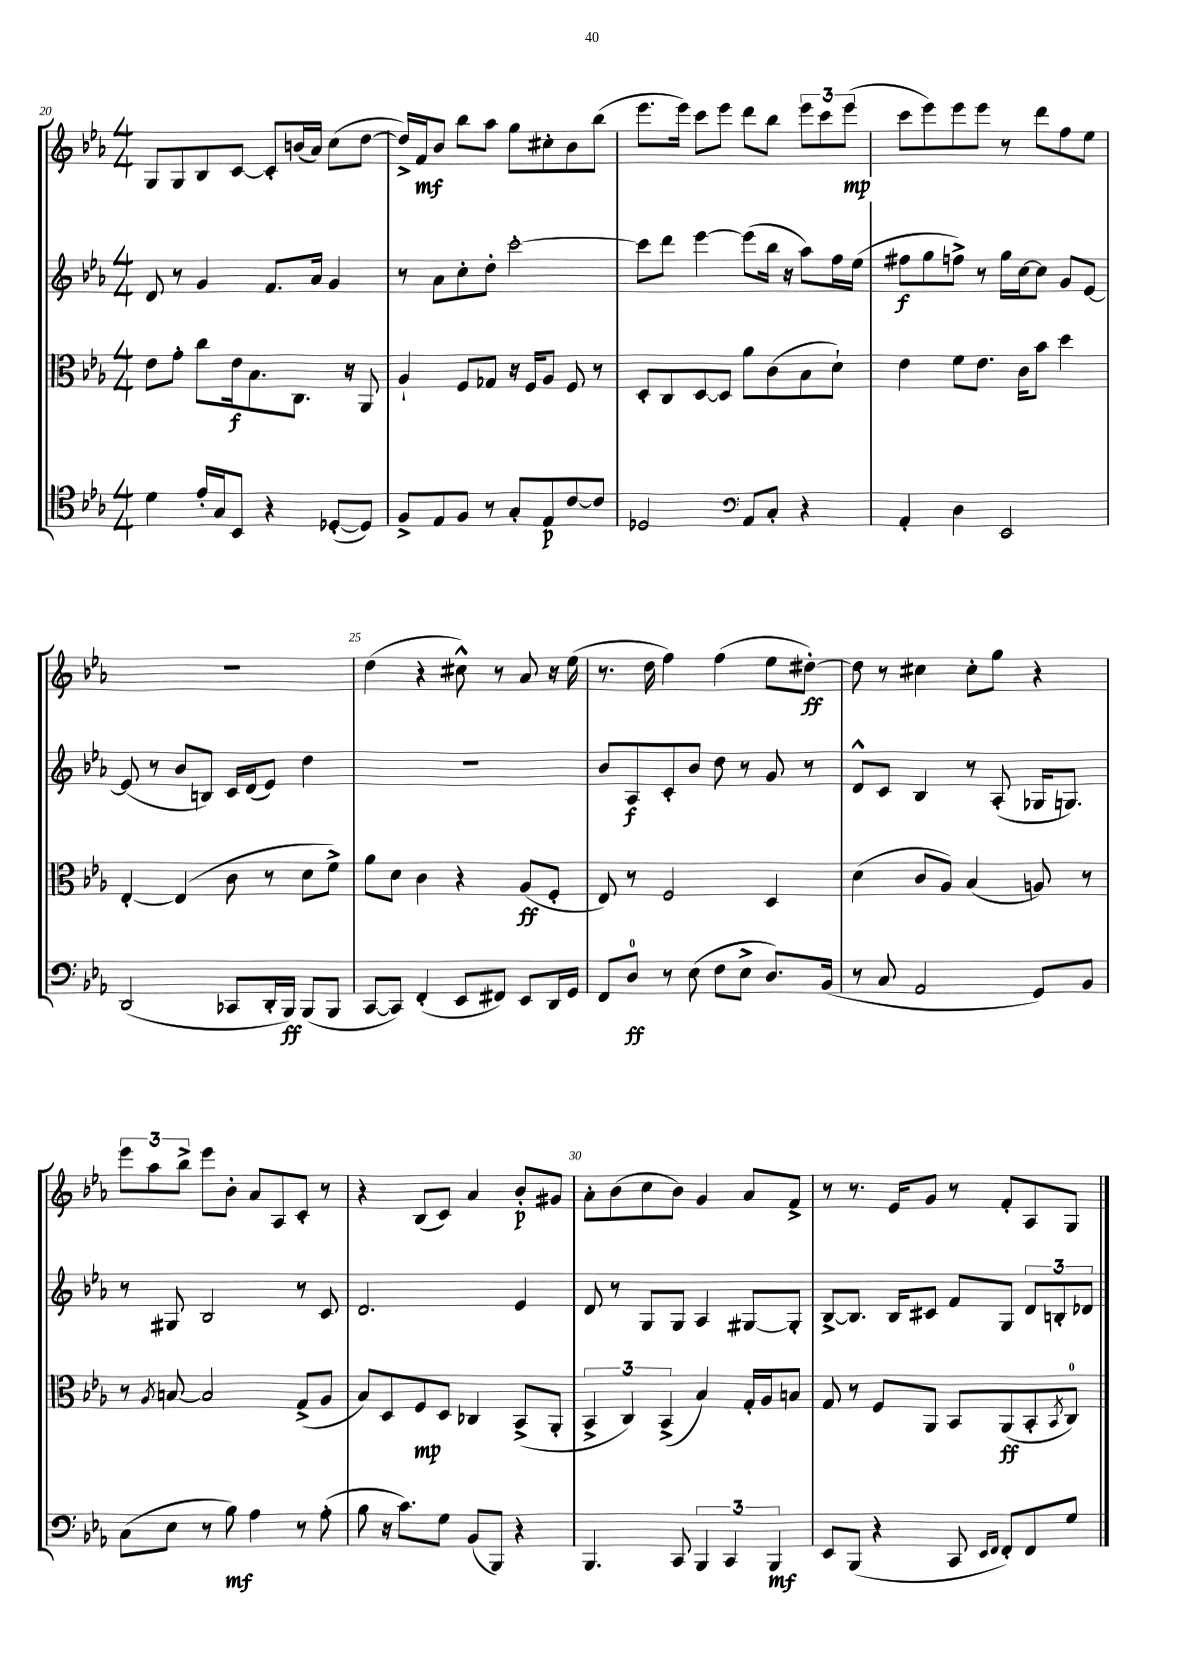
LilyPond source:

<<
\new StaffGroup <<
\new Staff = "s0" {
    \clef treble \key ees \major \numericTimeSignature \time 4/4
    g8 g8 bes8 c'8~ c'8-. b'16( aes'16) c''8( d''8~ |
    d''16->) f'16\mf bes'8 bes''8 aes''8 g''8 cis''8-. bes'8 bes''8( |
    ees'''8. ees'''16) c'''8 ees'''8 d'''8 bes''8 \tuplet 3/2 { ees'''8 c'''8 ees'''8\mp( } |
    c'''8 ees'''8) ees'''8 ees'''8 r8 d'''8 f''8 ees''8 |
    R1 |
    d''4( r4 cis''8-^) r8 aes'8 r16 ees''16( |
    r8. d''16 f''4) f''4( ees''8 dis''8~-.\ff) |
    dis''8 r8 cis''4 cis''8-. g''8 r4 |
    \tuplet 3/2 { ees'''8 aes''8 bes''8-> } ees'''8 bes'8-. aes'8 aes8 c'8-. r8 |
    r4 bes8( c'8) aes'4 bes'8-.\p gis'8 |
    aes'8-. bes'8( c''8 bes'8) g'4 aes'8 f'8-> |
    r8 r8. ees'16 g'8 r8 f'8-. aes8 g8 \bar "|." |
}
\new Staff = "s1" {
    \clef treble \key ees \major \numericTimeSignature \time 4/4
    d'8 r8 g'4 f'8. aes'16 g'4 |
    r8 aes'8 c''8-. d''8-. c'''2~-. |
    c'''8 d'''8 ees'''4~ ees'''8( bes''16 r16 aes''8) f''16 ees''16( |
    fis''8\f g''8 f''8->) r8 g''16 c''16~ c''8 g'8 ees'8~ |
    ees'8( r8 bes'8 b8) c'16 d'16( ees'8) d''4 |
    r1 |
    bes'8 aes8\f c'8-. bes'8 d''8 r8 g'8 r8 |
    d'8-^ c'8 bes4 r8 aes8-.( ges16 g8.) |
    r8 gis8 bes2 r8 c'8 |
    d'2. ees'4 |
    d'8 r8 g8 g8 aes4 gis8~ gis8-. |
    bes8~-> bes8. bes16 cis'8 f'8 g8 \tuplet 3/2 { d'8 b8-. des'8 } \bar "|." |
}
\new Staff = "s2" {
    \clef alto \key ees \major \numericTimeSignature \time 4/4
    ees'8 g'8-. c''8 ees'16\f bes8. c8. r16 aes,8 |
    aes4-! f8 ges8 r16 f16 aes8 f8 r8 |
    d8-. c8 d8~ d8 aes'8 c'8( bes8 d'8-!) |
    ees'4 f'8 ees'8. c'16 bes'8 d''4 |
    ees4~-. ees4( c'8 r8 d'8 f'8->) |
    aes'8 d'8 c'4 r4 aes8\ff( f8-. |
    ees8) r8 f2 d4 |
    d'4( c'8 aes8) bes4( a8) r8 |
    r8 \acciaccatura { aes8 } b8~ b2 g8->( aes8 |
    bes8) d8 f8\mp d8 ces4 bes,8->( aes,8-. |
    \tuplet 3/2 { bes,4-> c4) bes,4->( } bes4) g16-. aes16 b8 |
    g8 r8 f8 aes,8 bes,8 aes,8\ff( bes,8-. \acciaccatura { bes,8 } c8-0) \bar "|." |
}
\new Staff = "s3" {
    \clef tenor \key ees \major \numericTimeSignature \time 4/4
    d'4 ees'16-. g16 bes,8 r4 des8~-.( des8) |
    f8-> ees8 f8 r8 g8-. ees8\p c'8~ c'8 |
    des2 \clef bass aes,8 c8-. r4 |
    aes,4-. d4 ees,2 |
    d,2( ces,8 d,16-. bes,,16\ff) bes,,8( bes,,8 |
    c,8~ c,8) f,4-.( ees,8 fis,8) ees,8 d,16 g,16 |
    f,8 d8-0\ff r8 ees8( f8 ees8-> d8.) bes,16( |
    r8 c8 aes,2 g,8) bes,8 |
    c8( ees8 r8 bes8\mf) aes4 r8 aes8-.( |
    bes8 r16 c'8.) g8 bes,8( bes,,8) r4 |
    bes,,4. c,8 \tuplet 3/2 { bes,,4 c,4 bes,,4\mf } |
    ees,8 bes,,8( r4 c,8 \grace { ees,16 f,16 } f,8-.) f,8 g8 \bar "|." |
}
>>
>>
\layout { \context { \Score currentBarNumber = #20 \override BarNumber.break-visibility = ##(#f #t #t) barNumberVisibility = #(every-nth-bar-number-visible 5) } }
